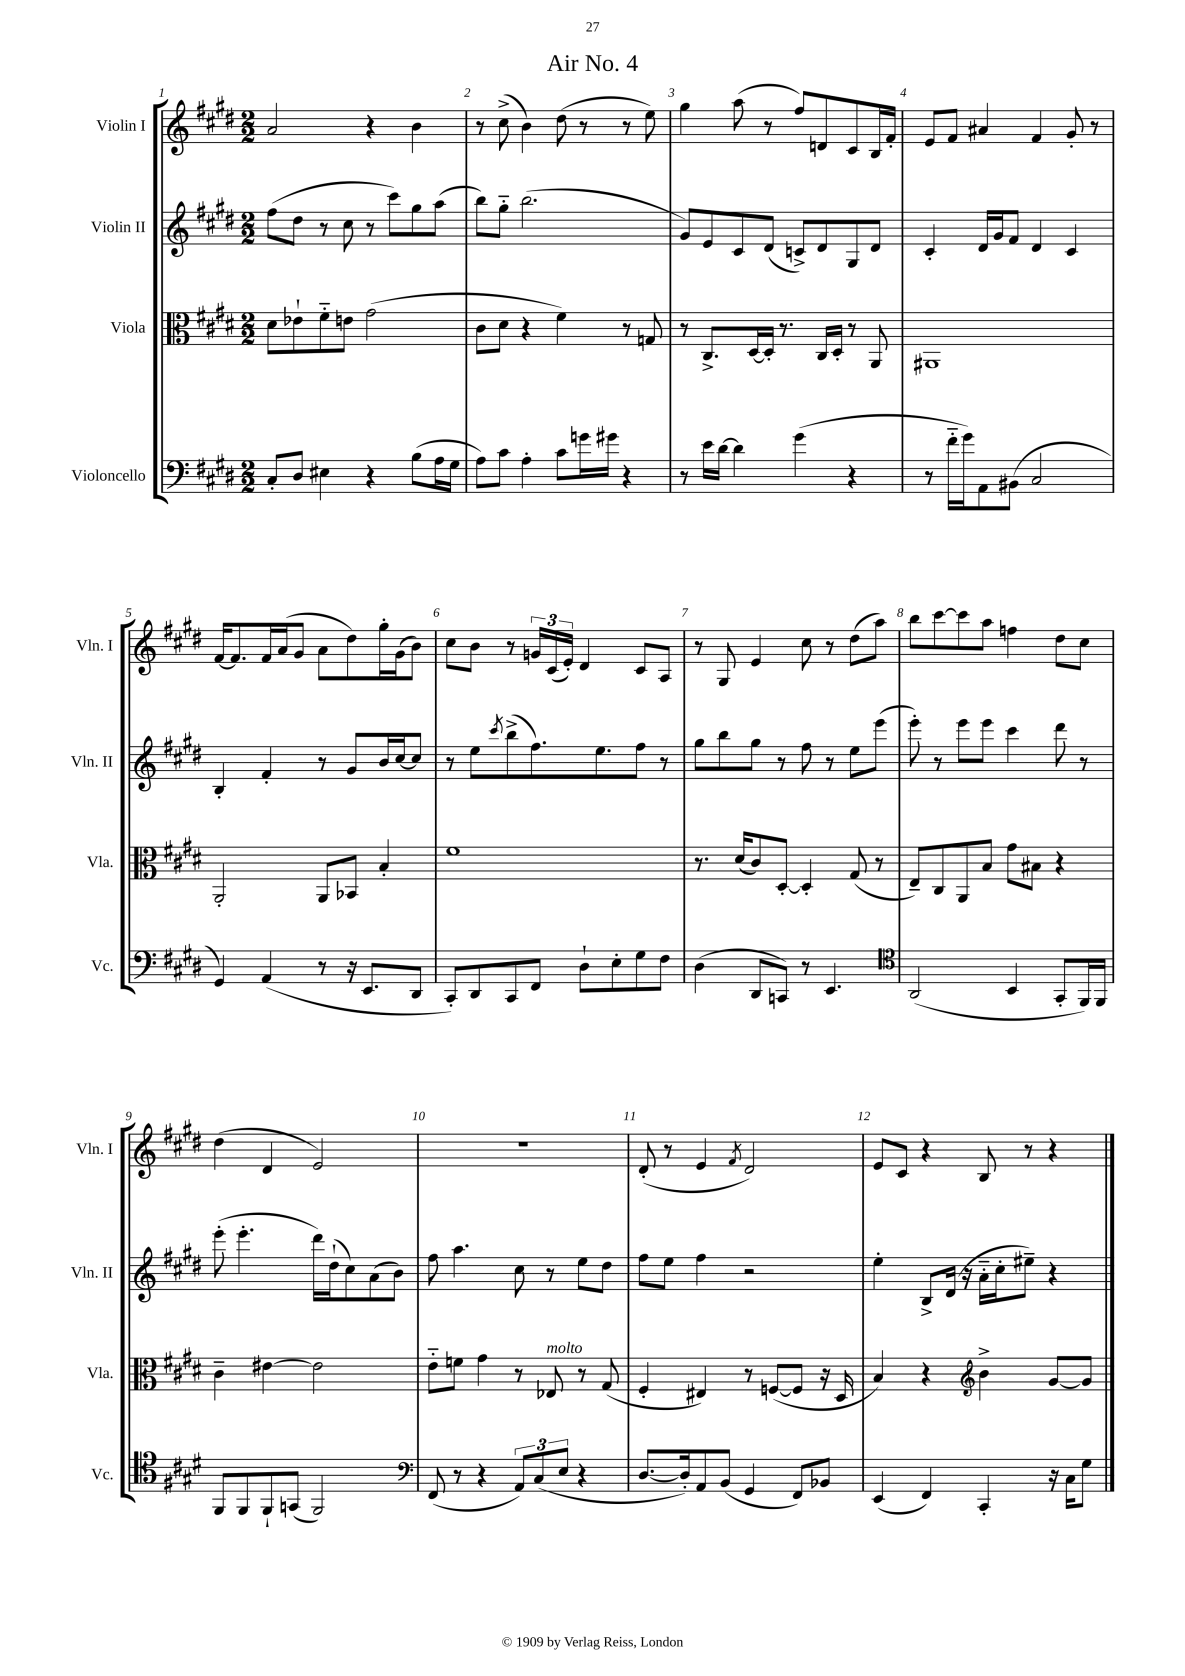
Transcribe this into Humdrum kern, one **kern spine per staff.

**kern	**kern	**kern	**kern
*staff4	*staff3	*staff2	*staff1
*clefF4	*clefC3	*clefG2	*clefG2
*k[f#c#g#d#]	*k[f#c#g#d#]	*k[f#c#g#d#]	*k[f#c#g#d#]
*M2/2	*M2/2	*M2/2	*M2/2
8C#'	8d#	(8ff#	2a
8D#	8e-`	8dd#	.
4E#	8f#'~	8r	.
.	8e	8cc#	.
4r	(2g#	8r	4r
.	.	8ccc#)	.
(8B	.	8gg#	4b
16A	.	(8aa	.
16G#	.	.	.
=	=	=	=
8A)	8c#	8bb)	8r
8c#	8d#	8gg#'~	(8cc#^
4A'	4r	(2.bb	4b)
8c#	4f#)	.	(8dd#
16g	.	.	8r
16g#	.	.	.
4r	8r	.	8r
.	8G	.	8ee)
=	=	=	=
8r	8r	8g#)	4gg#
16e	8.C#^	8e	.
[16d#	.	.	.
4d#]	.	8c#	(8aa
.	[16D#	.	.
.	16D#']	(8d#	8r
.	8.r	.	.
(4g#	.	8c^)	8ff#)
.	16C#	8d#	8d
.	16D#'	.	.
4r	8r	8G#	8c#
.	8AA	8d#	16B
.	.	.	16f#'
=	=	=	=
8r	1AA#	4c#'	8e
16f#'~	.	.	8f#
16g#)	.	.	.
8AA	.	16d#	4a#
.	.	16g#	.
(8BB#	.	8f#	.
2C#	.	4d#	4f#
.	.	4c#	8g#'
.	.	.	8r
=	=	=	=
4GG#)	2AA'	4B'	[16f#
.	.	.	8.f#]
(4AA	.	4f#'	16f#
.	.	.	(16a
.	.	.	8g#
8r	8AA	8r	8a
16r	8BB-	8g#	8dd#)
8.EE	.	.	.
.	4B'	16b	16gg#'
.	.	[16cc#	(16g#
8DD#	.	8cc#]	8b)
=	=	=	=
8CC#')	1f#	8r	8cc#
8DD#	.	8ee	8b
.	.	8qccc#	.
8CC#	.	(8bb^	8r
8FF#	.	8.ff#)	24g
.	.	.	(24c#
.	.	.	24e')
8D#`	.	.	4d#
.	.	8.ee	.
8E'	.	.	.
8G#	.	8ff#	8c#
8F#	.	8r	8A
=	=	=	=
(4D#	8.r	8gg#	8r
.	.	8bb	8G#
.	(16d#	.	.
8DD#	8c#)	8gg#	4e
8CC)	[8D#'	8r	.
8r	4D#']	8ff#	8cc#
4.EE	.	8r	8r
.	(8G#	8ee	(8dd#
.	8r	(8eee	8aa)
=	=	=	=
*clefC4	*	*	*
(2AA	8E~)	8eee')	8bb
.	8C#	8r	[8ccc#
.	8AA	8eee	8ccc#]
.	8B	8eee	8aa
4BB	8g#	4ccc#	4ff
.	8B#	.	.
8GG#'	4r	8ddd#	8dd#
16FF#)	.	8r	8cc#
16FF#	.	.	.
=	=	=	=
8FF#	4c#~	(8eee'	(4dd#
8FF#	.	4.eee'	.
8FF#`	[4e#	.	4d#
(8GG	.	.	.
2FF#)	2e#]	16ddd#)	2e)
.	.	(16dd#`	.
.	.	8cc#)	.
.	.	(8a	.
.	.	8b)	.
=	=	=	=
*clefF4	*	*	*
(8FF#	8e'~	8ff#	1r
8r	8f	4.aa	.
4r	4g#	.	.
12AA)	8r	8cc#	.
(12C#	.	.	.
.	8E-	8r	.
12E	.	.	.
4r	8r	8ee	.
.	(8G#	8dd#	.
=	=	=	=
[8.D#	4F#'	8ff#	(8d#'
.	.	8ee	8r
16D#'])	.	.	.
8AA	4E#)	4ff#	4e
(8BB	.	.	.
.	.	.	8qf#
4GG#	8r	2r	2d#)
.	([8F	.	.
8FF#)	8F]	.	.
8BB-	16r	.	.
.	16D#	.	.
=	=	=	=
(4EE	4B)	4ee'	8e
.	.	.	8c#
4FF#)	4r	8B^	4r
.	.	(16d#	.
.	.	16r	.
*	*clefG2	*	*
4CC#'	4b^	16a'~	8B
.	.	16cc#'	.
.	.	8ee#~)	8r
16r	[8g#	4r	4r
16C#	.	.	.
8G#	8g#]	.	.
==	==	==	==
*-	*-	*-	*-
